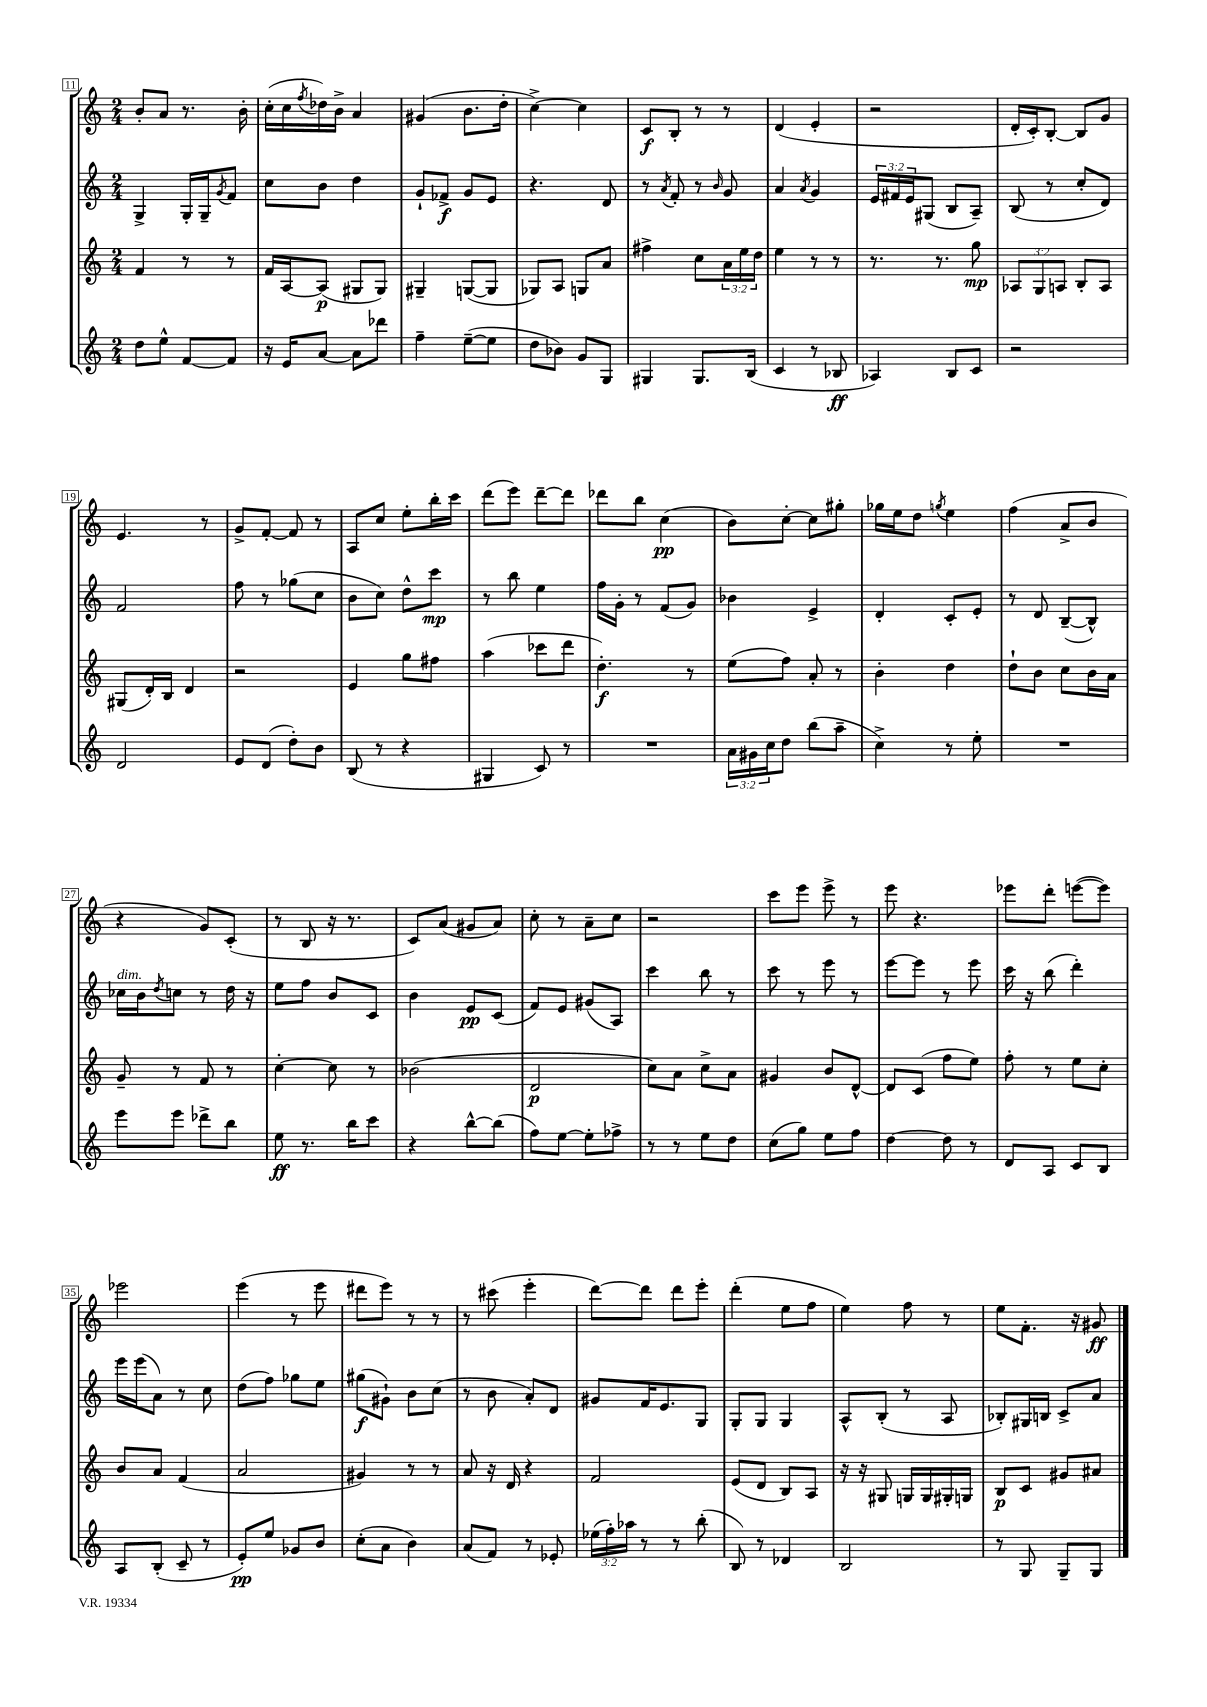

**kern	**kern	**kern	**kern
*staff4	*staff3	*staff2	*staff1
*clefG2	*clefG2	*clefG2	*clefG2
*k[]	*k[]	*k[]	*k[]
*M2/4	*M2/4	*M2/4	*M2/4
8dd	4f	4G^	8b'
8ee^^	.	.	8a
[8f	8r	16G'	8.r
.	.	16G~	.
.	.	8qg	.
8f]	8r	8f	.
.	.	.	16b'
=	=	=	=
16r	16f	8cc	(16cc'
16e	[16A	.	16cc
.	.	.	8qff
[8a	(8A]	8b	16dd-)
.	.	.	16b^
8a]	8G#	4dd	4a
8ddd-	8G#)	.	.
=	=	=	=
4ff~	4G#~	8g`	(4g#
.	.	8f-^	.
([8ee~	([8G	8g	8.b
8ee]	8G]	8e	.
.	.	.	16dd'
=	=	=	=
8dd	8G-)	4.r	[4cc^)
8b-)	8A	.	.
8g	8G	.	4cc]
8G	8a	8d	.
=	=	=	=
4G#	4ff#^	8r	8c
.	.	8qa	.
.	.	8f'	8B'
8.G#	8cc	8r	8r
.	.	16qqb	.
.	24a	8g	8r
.	24ee	.	.
(16B	.	.	.
.	24dd	.	.
=	=	=	=
4c	4ee	4a	(4d
.	.	8qa	.
8r	8r	4g	4e'
8B-	8r	.	.
=	=	=	=
4A-)	8.r	24e	2r
.	.	24f#	.
.	.	24e	.
.	.	(8G#	.
.	8.r	.	.
8B	.	8B	.
8c	8gg	8A~)	.
=	=	=	=
2r	12A-	(8B	16d'
.	.	.	16c')
.	12G	.	.
.	.	8r	[8B'
.	12A	.	.
.	8B'	8cc'	8B]
.	8A	8d)	8g
=	=	=	=
2d	(8G#	2f	4.e
.	16d')	.	.
.	16B	.	.
.	4d	.	.
.	.	.	8r
=	=	=	=
8e	2r	8ff	8g^
(8d	.	8r	[8f'
8dd')	.	(8gg-	8f]
8b	.	8cc	8r
=	=	=	=
(8B	4e	8b	8A
8r	.	8cc)	8cc
4r	8gg	8dd^^	8ee'
.	8ff#	8ccc	16bb'
.	.	.	16ccc
=	=	=	=
4G#	(4aa	8r	(8ddd
.	.	8bb	8eee)
8c)	8ccc-	4ee	[8ddd~
8r	8ddd	.	8ddd]
=	=	=	=
2r	4.dd')	16ff	8ddd-
.	.	16g'	.
.	.	8r	8bb
.	.	(8f	(4cc
.	8r	8g)	.
=	=	=	=
24a	(8ee	4b-	8b)
24g#	.	.	.
24cc	.	.	.
8dd	8ff)	.	[8cc'
(8bb	8a'	4e^	8cc]
8aa~	8r	.	8gg#'
=	=	=	=
4cc^)	4b'	4d'	16gg-
.	.	.	16ee
.	.	.	8dd
.	.	.	8qgg
8r	4dd	8c'	4ee
8ee'	.	8e'	.
=	=	=	=
2r	8dd`	8r	(4ff
.	8b	8d	.
.	8cc	([8B~	8a^
.	16b	8B^^])	8b
.	16a	.	.
=	=	=	=
8eee	8g~	16cc-	4r
.	.	16b	.
.	.	8qdd	.
8eee	8r	8cc	.
8ddd-^	8f	8r	8g)
8bb	8r	16dd	(8c'
.	.	16r	.
=	=	=	=
8ee	[4cc'	8ee	8r
8.r	.	8ff	8B
.	8cc]	8b	16r
16bb	.	.	8.r
8ccc	8r	8c	.
=	=	=	=
4r	(2b-	4b	8c)
.	.	.	(8a
[8bb^^	.	8e	8g#
(8bb]	.	(8c	8a)
=	=	=	=
8ff)	2d	8f)	8cc'
[8ee	.	8e	8r
8ee']	.	(8g#	8a~
8ff-^	.	8A)	8cc
=	=	=	=
8r	8cc)	4ccc	2r
8r	8a	.	.
8ee	8cc^	8bb	.
8dd	8a	8r	.
=	=	=	=
(8cc	4g#	8ccc	8ccc
8gg)	.	8r	8eee
8ee	8b	8eee	8eee^
8ff	[8d^^	8r	8r
=	=	=	=
[4dd	8d]	[8eee	8eee
.	(8c	8eee]	4.r
8dd]	8ff	8r	.
8r	8ee)	8eee	.
=	=	=	=
8d	8ff'	16ccc	8eee-
.	.	16r	.
8A	8r	(8bb	8ddd'
8c	8ee	4ddd')	([8eee
8B	8cc'	.	8eee])
=	=	=	=
8A	8b	16eee	2eee-
.	.	(16eee	.
(8B'	8a	8a)	.
8c~	(4f	8r	.
8r	.	8cc	.
=	=	=	=
8e')	2a	(8dd	(4eee
8ee	.	8ff)	.
8g-	.	8gg-	8r
8b	.	8ee	8eee
=	=	=	=
(8cc'	4g#)	(8gg#	8ddd#
8a	.	8g#`)	8eee)
4b)	8r	8b	8r
.	8r	(8cc	8r
=	=	=	=
(8a	8a	8r	8r
8f)	16r	8b	(8ccc#
.	16d	.	.
8r	4r	8a')	4eee'
8e-'	.	8d	.
=	=	=	=
(24ee-	2f	8g#	[8ddd)
24ff')	.	.	.
24aa-	.	.	.
8r	.	16f	8ddd]
.	.	8.e	.
8r	.	.	8ddd
(8bb'	.	8G	8eee'
=	=	=	=
8B)	(8e	8G'	(4ddd'
8r	8d	8G	.
4d-	8B)	4G	8ee
.	8A	.	8ff
=	=	=	=
2B	16r	8A^^	4ee)
.	16r	.	.
.	8G#	(8B'	.
.	16G	8r	8ff
.	16G	.	.
.	16G#'	8A	8r
.	16G	.	.
=	=	=	=
8r	8B	8B-')	8ee
8G	8c	16G#	8.f'
.	.	16B	.
8G~	8g#	8c^	.
.	.	.	16r
8G	8a#	8a	8g#
==	==	==	==
*-	*-	*-	*-
